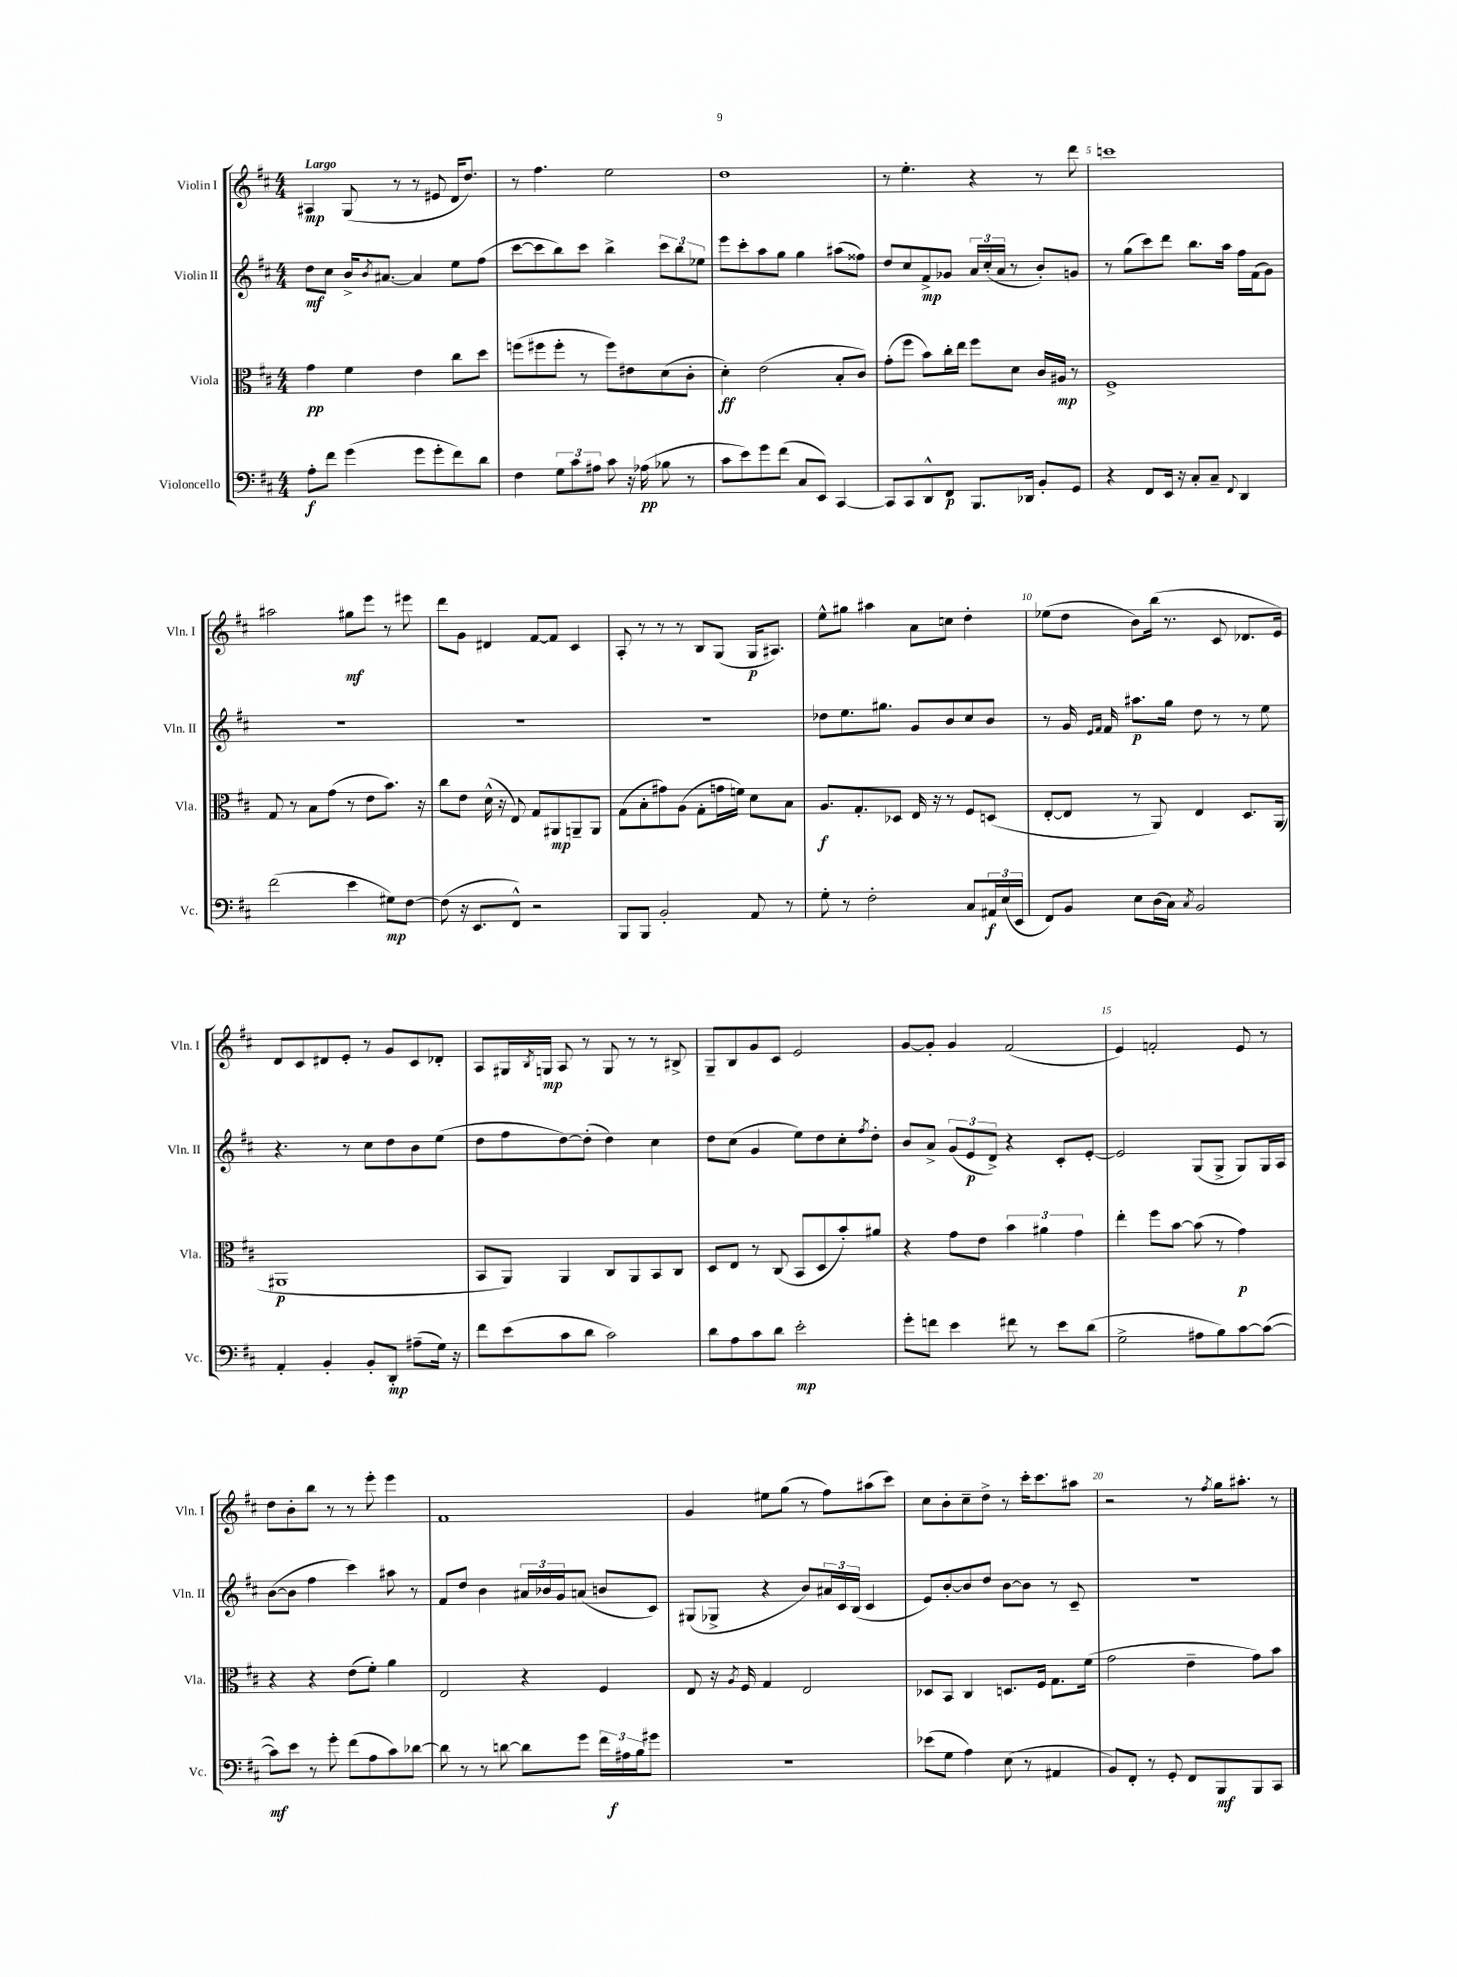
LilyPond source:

<<
\new StaffGroup <<
\new Staff = "s0" \with { instrumentName = "Violin I" shortInstrumentName = "Vln. I" } {
    \clef treble \key d \major \numericTimeSignature \time 4/4 \tempo "Largo"
    ais4\mp g8( r8 r8 eis'8 d'16 d''8.) |
    r8 fis''4. e''2 |
    d''1 |
    r8 e''4.-. r4 r8 d'''8 |
    c'''1 |
    ais''2 gis''8\mf e'''8 r8 eis'''8 |
    d'''8 g'8 dis'4 fis'8~ fis'8 cis'4 |
    a8-. r8 r8 r8 b8 g8( g16\p ais8.) |
    e''8-^ gis''8 ais''4 a'8 c''8 d''4-. |
    ees''8( d''8 b'8) b''16( r8. cis'8 des'8. e'16) |
    d'8 cis'8 dis'8 e'8-. r8 g'8 cis'8 des'8-. |
    a8 gis16 \acciaccatura { b8 } g16\mp a8 r8 g8 r8 r8 bis8-> |
    g8-- b8 g'8 cis'8 e'2 |
    g'8~ g'8-. g'4 fis'2( |
    e'4) f'2-. e'8 r8 |
    d''8 b'8-. b''8 r8 r8 e'''8-. e'''4 |
    fis'1 |
    g'4 eis''8 g''8( r8 fis''8) ais''8( cis'''8) |
    cis''8 b'8-. cis''8-- d''8-> r8 cis'''16-. cis'''8. ais''8 |
    r2 r8 \acciaccatura { fis''8 } g''16 ais''8.-. r8 \bar "|." |
}
\new Staff = "s1" \with { instrumentName = "Violin II" shortInstrumentName = "Vln. II" } {
    \clef treble \key d \major \numericTimeSignature \time 4/4
    d''8\mf cis''8 b'16-> \acciaccatura { b'8 } ais'8.~ ais'4 e''8 fis''8( |
    cis'''8~ cis'''8 b''8) cis'''8 b''4-> \tuplet 3/2 { cis'''8 b''8 ees''8 } |
    e'''8 cis'''8-. a''8 g''8 g''4 ais''8( fisis''8) |
    d''8 cis''8 fis'8->\mp ges'8 \tuplet 3/2 { a'16 cis''16-.( a'16 } r8 b'8-.) g'8 |
    r8 g''8( cis'''8) d'''8 b''8. a''16 fis''16 fis'16( g'8) |
    R1 |
    R1 |
    R1 |
    des''8 e''8. gis''8. g'8 b'8 cis''8 b'8 |
    r8 g'16 \grace { e'16 fis'16 } fis'16 ais''8.\p g''16 d''8 r8 r8 e''8 |
    r4. r8 cis''8 d''8 b'8 e''8( |
    d''8 fis''8 d''8~) d''8-.( d''4) cis''4 |
    d''8 cis''8( g'4 e''8) d''8 cis''8-. \acciaccatura { fis''8 } d''8-. |
    b'8 a'8-> \tuplet 3/2 { g'8( e'8\p d'8->) } r4 cis'8-. e'8~-. |
    e'2 g8( g8-> g8) g16 a16 |
    b'8~( b'8 fis''4 cis'''4) ais''8 r8 |
    fis'8 d''8 b'4 \tuplet 3/2 { ais'16 bes'16 g'16 } a'8( b'8 cis'8) |
    gis8( ges8-> r4 b'8) \tuplet 3/2 { ais'16 cis'16 b16( } cis'4 |
    e'8) b'8~-. b'8 d''8 b'8~ b'8 r8 cis'8-- |
    R1 \bar "|." |
}
\new Staff = "s2" \with { instrumentName = "Viola" shortInstrumentName = "Vla." } {
    \clef alto \key d \major \numericTimeSignature \time 4/4
    g'4\pp fis'4 e'4 cis''8 d''8 |
    f''8( fis''8 fis''8-. r8 fis''8) eis'8 d'8( cis'8-. |
    d'4-.\ff) e'2( b8-. cis'8) |
    g'8-.( fis''8 b'8) cis''16-. e''16 fis''8 d'8 cis'16 ais16\mp r8 |
    fis1-> |
    g8 r8 b8 g'8( r8 e'8 b'8.) r16 |
    cis''8 e'8 d'16-^( r16 e8) g8 ais,8\mp a,8-- a,8 |
    g8( b8-. gis'8) a8( g8-. g'16 f'16) d'8 b8 |
    a8.\f g8.-. des8 e16 r16 r8 fis8 d8( |
    e8~-. e8 r8 a,8) e4 d8. a,16( |
    ais,1\p |
    b,8 a,8) a,4 cis8 a,8 b,8 cis8 |
    d8 e8 r8 cis8( b,8 d8 b'8-.) ais'8 |
    r4 g'8 e'8 \tuplet 3/2 { b'4 ais'4 g'4 } |
    e''4-. fis''8 b'8~ b'8( r8 g'4\p) |
    r4 r4 e'8( fis'8-.) a'4 |
    e2 r4 fis4 |
    e8 r16 \acciaccatura { a8 } fis16 g4 e2 |
    des8 b,8 cis4 d8. fis16 g8. fis'16( |
    g'2 e'4-- g'8) b'8 \bar "|." |
}
\new Staff = "s3" \with { instrumentName = "Violoncello" shortInstrumentName = "Vc." } {
    \clef bass \key d \major \numericTimeSignature \time 4/4
    a8-.\f fis'8 g'4( g'8 g'8-. fis'8) d'8 |
    fis4 \tuplet 3/2 { g8 cis'8 ais8 } cis'8 r16 aes16\pp( bes8 r8 |
    cis'8 e'8) g'8 fis'8( cis8 e,8) cis,4~ |
    cis,8 cis,8 d,8-^ fis,8\p b,,8. des,16 b,8-. g,8 |
    r4 fis,8 e,16 r16 cis8-. cis8-- \appoggiatura { fis,8 } d,4 |
    fis'2( e'4 gis8\mp) fis8~ |
    fis8( r16 e,8. fis,8-^) r2 |
    b,,8 b,,8 b,2-. a,8 r8 |
    g8-. r8 fis2-. cis8 \tuplet 3/2 { ais,16\f e16( e,16 } |
    fis,8) b,8 e8 d16( cis16) \acciaccatura { cis8 } b,2 |
    a,4-. b,4-. b,8-. d,8-.\mp ais8--( g16) r16 |
    fis'8 e'8( cis'8 d'8 cis'2) |
    d'8 a8 cis'8 d'8 e'2-.\mp |
    g'8-. f'8 e'4 fis'8 r8 e'8 d'8( |
    g2-> ais8 b8) cis'8~ cis'8~( |
    cis'8\mf) e'8 r8 g'8-. fis'8( a8 cis'8) des'8~ |
    des'8 r8 r8 d'8~ d'8 g'8 \tuplet 3/2 { fis'16 ais16\f b16 } gis'8 |
    R1 |
    ees'8( g8 a4) e8( r8 ais,4 |
    b,8) fis,8-. r8 g,8-. fis,8 b,,8\mf b,,8 cis,8 \bar "|." |
}
>>
>>
\layout { \context { \Score \override BarNumber.break-visibility = ##(#f #t #t) barNumberVisibility = #(every-nth-bar-number-visible 5) } }
